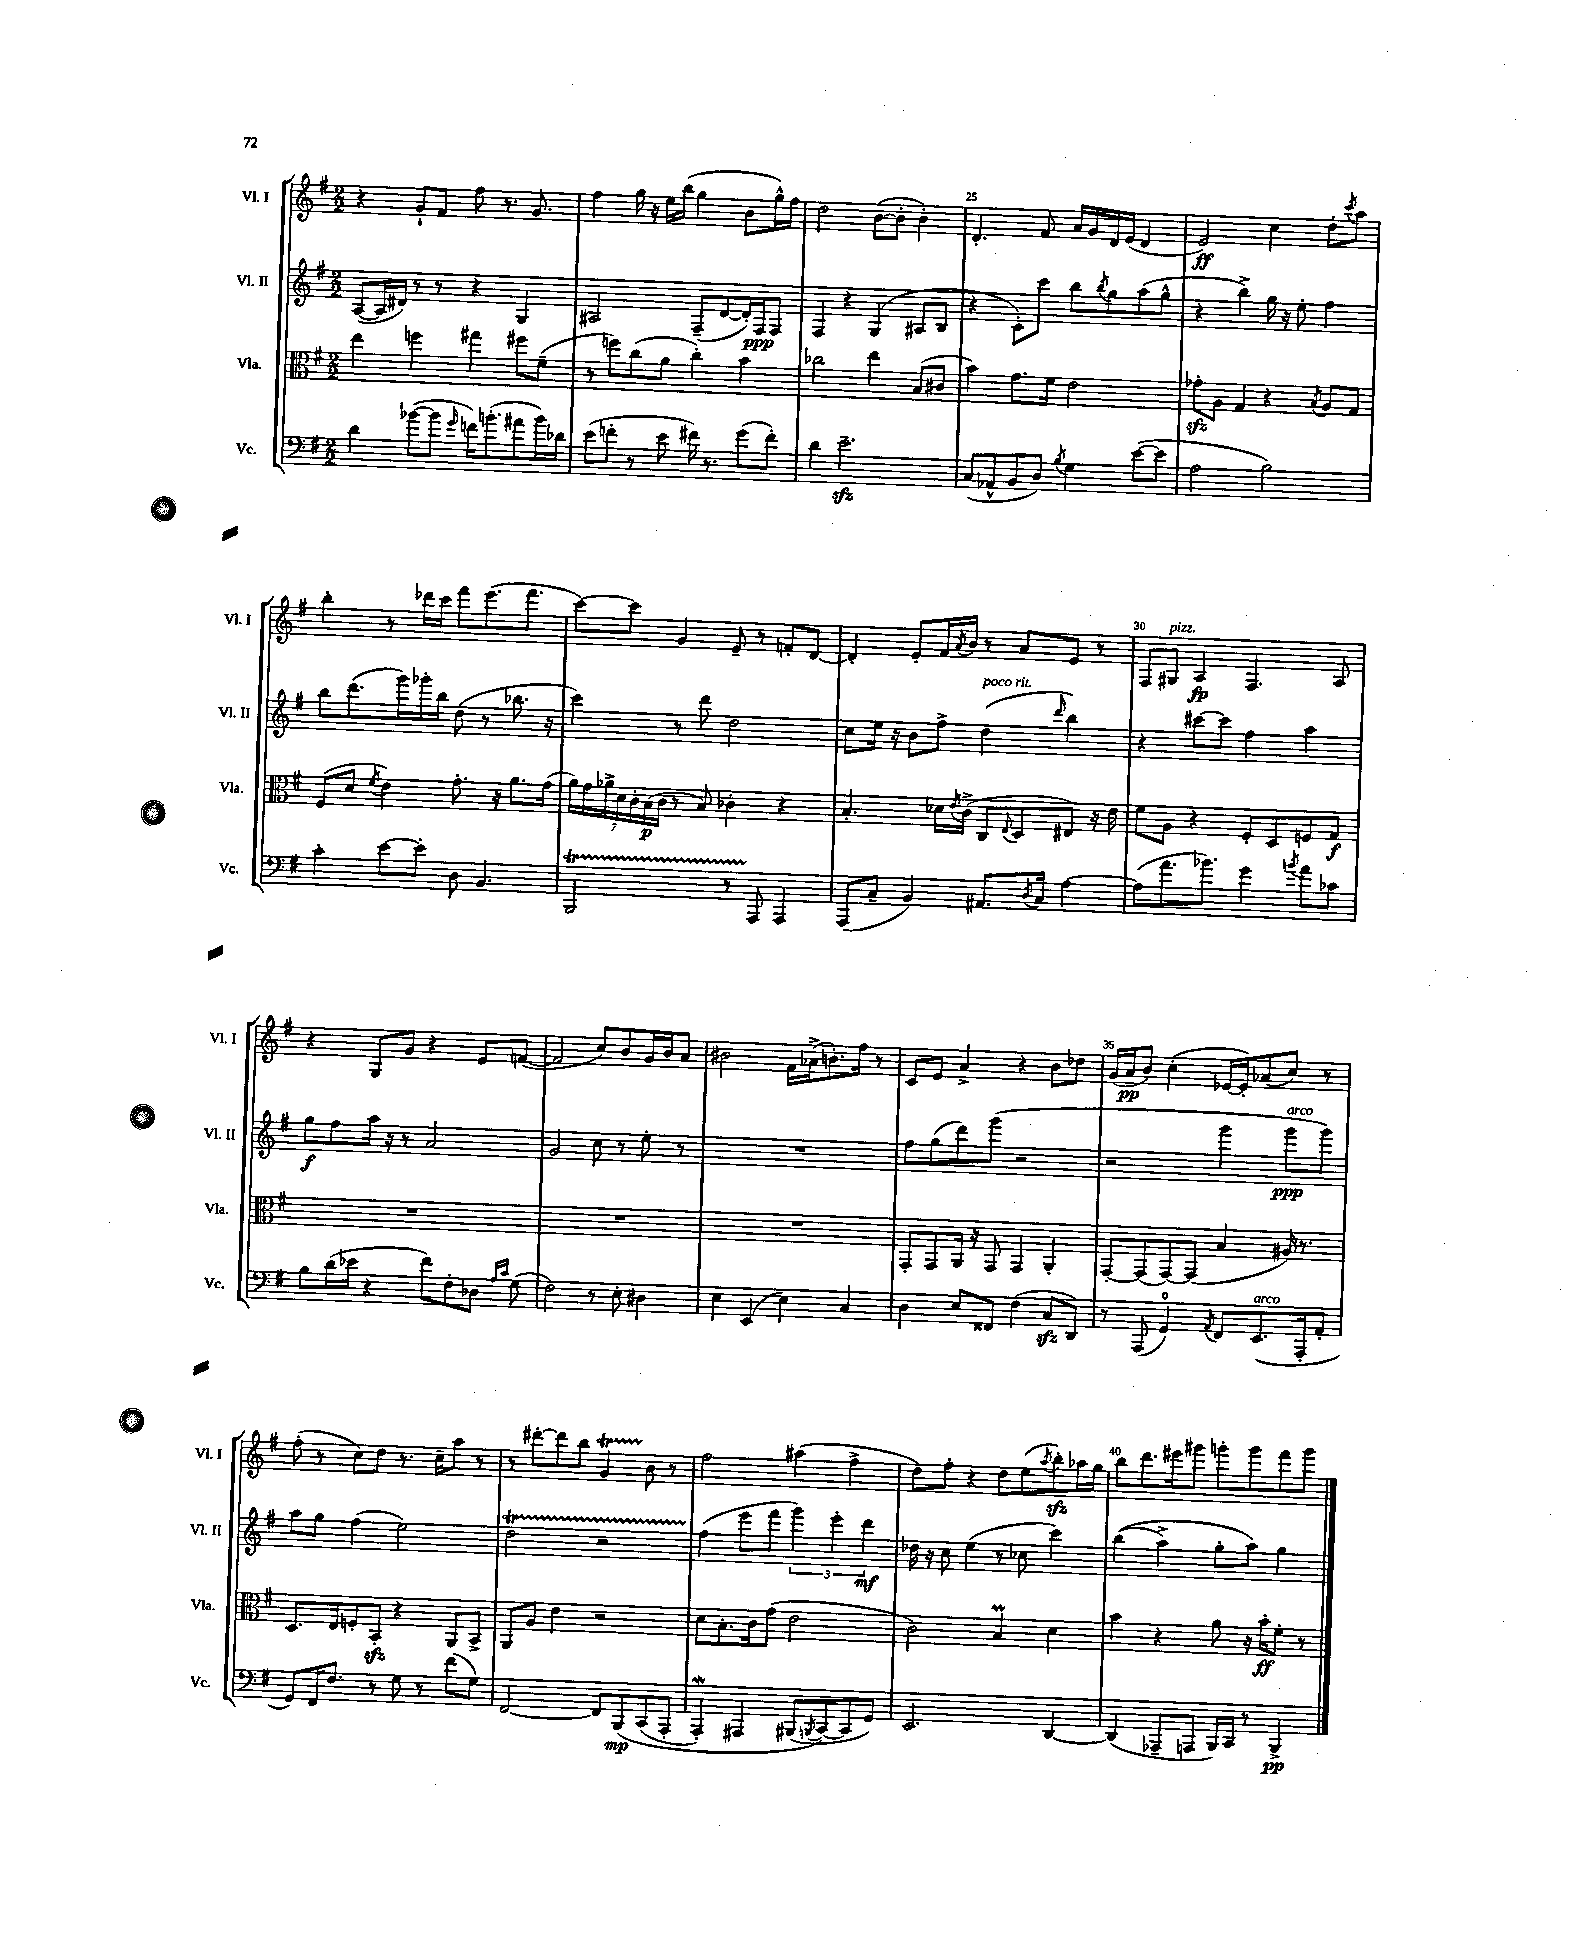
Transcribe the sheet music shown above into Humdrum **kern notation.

**kern	**kern	**kern	**kern
*staff4	*staff3	*staff2	*staff1
*clefF4	*clefC3	*clefG2	*clefG2
*k[f#]	*k[f#]	*k[f#]	*k[f#]
*M2/2	*M2/2	*M2/2	*M2/2
4d\	4ee\	([8A/L	4r
.	.	16A/]L	.
.	.	16d#/JJ)	.
([8b-\L	4ff\	8r	8g`/L
8b-\]J	.	8r	8f#/J
16qqg/	.	.	.
16f\LK)	4gg#\	4r	8ff#\
(8.b'\	.	.	.
.	.	.	8.r
8a#\	8ff#\L	4G/	.
.	.	.	8.g/
16b\L)	(8f#~\J	.	.
16d-\JJ	.	.	.
=	=	=	=
(8e\L	8r	2A#/	4ff#\
8f'\J	8ff\L)	.	.
8r	(8cc\	.	16gg\
.	.	.	16r
8e\	8a\J	.	16ee\LL
.	.	.	(16bb\JJ
16f#\)	4cc'\)	(8F#~/L	4gg\
8.r	.	.	.
.	.	[8d/	.
(8g\L	4b\	16d'/]L)	8b\L
.	.	16F#/J	.
8f#'\J)	.	8F#/J	16gg^^\L)
.	.	.	16ff#\JJ
=	=	=	=
4d\	2cc-\	4F#/	2dd\
2.e~\	.	4r	.
.	4ee\	(4G/	([8b\L
.	.	.	8b'\]J
.	(8B/L	8A#/L	4b'\)
.	8c#/J	8B/J	.
=	=	=	=
(8C/L	4b\)	4r	4.d'/
8AA-^^/	.	.	.
8BB/	8.g\L	8c'\L)	.
8D/J)	.	8ccc\J	8f#/
.	16f#\Jk	.	.
8qB/	.	.	.
4G\	2e\	8bb\L	16a/LL
.	.	.	16g/
.	.	8qbb/	.
.	.	8gg\	16d/
.	.	.	(16e/JJ
([8e\L	.	(8aa\	4d/
8e\]J	.	8gg^^\J	.
=	=	=	=
2A\	8g-'\L	4r	2e/)
.	8A\J	.	.
.	4G/	4bb^\)	.
2B\)	4r	16gg\	4cc\
.	.	16r	.
.	.	8ee'\	.
.	8qB/	.	.
.	8A/L	4ff#\	8dd'\L
.	.	.	8qccc/
.	8G/J	.	8aa\J
=	=	=	=
4c'\	(8F#/L	8bb\L	4bb'\
.	8d/J	(8.ddd\	.
.	8qf#/	.	.
[8e\L	4e\)	.	8r
.	.	16ggg\L)	.
8e'\]J	.	16ggg-'\	16ddd-\LL
.	.	16bb\JJ	16ccc\JJ
8D\	8.g'\	(8dd\	8fff#\L
4.BB/	.	8r	(8.eee\
.	16r	.	.
.	8.a\L	8.bb-\	.
.	.	.	8.fff#\J
.	(16g\Jk	16r	.
=	=	=	=
2BBB/	28a\LL)	4ccc\)	[8ccc\L)
.	28g\	.	.
.	28a-^\	.	.
.	28d\	.	.
.	.	.	8ccc\]J
.	28c'\	.	.
.	(28B\	.	.
.	28c\JJ	.	.
.	8r	8r	4g/
.	8B/)	8ddd\	.
8r	4c-'\	2dd\	8e~/
8AAA/	.	.	8r
4AAA/	4r	.	8f'/L
.	.	.	[8d/J
=	=	=	=
(8AAA/L	4.B'/	8cc\L	4d'/]
8C~/J	.	16ee\Jk	.
.	.	16r	.
4BB/)	.	8b\L	8e'/L
.	16d-\LL	8ff#^\J	16f#/L
.	8qe/	.	8qa/
.	(16c^\JJ	.	16b/JJ
8.AA#/L	8C/L	(4dd\	8r
.	8qqE/	.	.
.	8D/	.	8a/L
8qD/	.	.	.
16C/Jk	.	.	.
.	.	16qqddd/	.
[4A\	8E#/J)	4bb\)	8e/J
.	16r	.	8r
.	16e\	.	.
=	=	=	=
(8A\]L	8f#\L	4r	8F#/L
8.a\	8A\J	.	8G#/J
.	4r	[8ccc#\L	4A/
8.b-\J)	.	.	.
.	.	8ccc#\]J	.
4g\	8F#'/L	4ff#\	4.F#/
.	8D/	.	.
8qb/	.	.	.
8a\L	8F/	4aa\	.
8c-\J	8G/J	.	8A/
=	=	=	=
8B\L	1r	8gg\L	4r
(16d\L	.	8ff#\	.
16e-\JJ	.	.	.
4r	.	16aa\Jk	8G/L
.	.	16r	.
.	.	8r	8g/J
8f#\L)	.	2a/	4r
8F#'\	.	.	.
8D-\J	.	.	8e/L
16qqA/LL	.	.	.
16qqc/JJ	.	.	.
(8G\	.	.	([8f/J
=	=	=	=
2F#\)	1r	2g/	2f/]
8r	.	8cc\	8cc/L)
8E'\	.	8r	8b/
4D#\	.	8ee'\	16g/L
.	.	.	16b/J
.	.	8r	8a/J
=	=	=	=
4E\	1r	1r	2b#\
(4EE/	.	.	.
4E\)	.	.	16f#\LL
.	.	.	(16a-^\J
.	.	.	8.b'\)
4C/	.	.	.
.	.	.	16ff#\Jk
.	.	.	8r
=	=	=	=
4D\	8GG'/L	8ff#\L	8c/L
.	8GG/	(8gg\	8e/J
8E/L	16AA/Jk	8ddd\)	4a^/
.	16r	.	.
8FF##/J	8GG/	(8ggg\J	.
(4F#\	4GG/	2r	4r
8C/L	4AA'/	.	8b\L
8DD/J)	.	.	8dd-\J
=	=	=	=
8r	[8GG'/L	2r	(16g/LL
.	.	.	16a/J
(8AAA/	(8GG/]	.	8b/J)
4GG/)	[8GG/)	.	(4cc'\
.	(8GG/]J	.	.
8qAA/	.	.	.
8FF#/L	4B/	4ggg\	[16e-/LL
.	.	.	16e-'/]J)
(8.EE/	.	.	(8a-/
.	16A#/)	8ggg\L	8cc/J)
16AAA'/k	8.r	.	.
8AA'/J	.	8ggg\J)	8r
=	=	=	=
8GG/L)	8.D/L	8aa\L	(8ff#'\
16FF#/K	.	8gg\J	8r
8.F#/J	16E/k	.	.
.	8F'/	(4ff#\	8cc\L)
8r	8BB'/J	.	8dd\J
8G\	4r	2ee\)	8.r
8r	.	.	.
.	.	.	16cc~\LK
(8f#\L	8AA/L	.	8aa\J
8G\J)	8BB^/J	.	8r
=	=	=	=
[2FF#/	8AA/L	2dd\	8r
.	8A/J	.	[8ddd#'\L
.	4e\	.	8ddd#\]
.	.	.	8bb\J
8FF#/]L	2r	2r	4g/
&(8BBB/	.	.	.
(8CC/	.	.	8b\
8AAA'/J	.	.	8r
=	=	=	=
4AAA'/)	8d\L	(4ff#\	2ff#\
.	8.B'\	.	.
4AAA#/	.	8eee\L	.
.	16c\k	.	.
.	(8g\J	8fff#\J	.
(8BBB#/L	2e\	6ggg\)	(4aa#\
8qBBB/	.	.	.
[8CC/&)	.	.	.
.	.	6eee'\	.
8CC/]	.	.	4ff#^\
.	.	6ddd\	.
8GG/J)	.	.	.
=	=	=	=
2.EE/	2c\)	16dd-\	8dd\L)
.	.	16r	.
.	.	8cc\	8ff#'\J
.	.	(4ee\	4r
.	4B/	8r	8dd\L
.	.	8cc-\	(8ee\
.	.	.	8qaa/
[4DD/	4d\	4ccc\)	8bb'\)
.	.	.	16aa-\L
.	.	.	16gg\JJ
=	=	=	=
(4DD/]	4b\	&((4bb\	8bb\L
.	.	.	8.ddd\
8AAA-~/L	4r	4aa^\)	.
.	.	.	16eee#\k
8AAA/J	.	.	8ggg#\J
16BBB/LL)	8a\	8gg'\L	8ggg'\L
16CC/JJ	.	.	.
8r	16r	8aa\J&)	8ggg\
.	16b'\LK	.	.
4BBB^/	8f#'\J	4gg\	8fff#\
.	8r	.	8ggg\J
==	==	==	==
*-	*-	*-	*-
